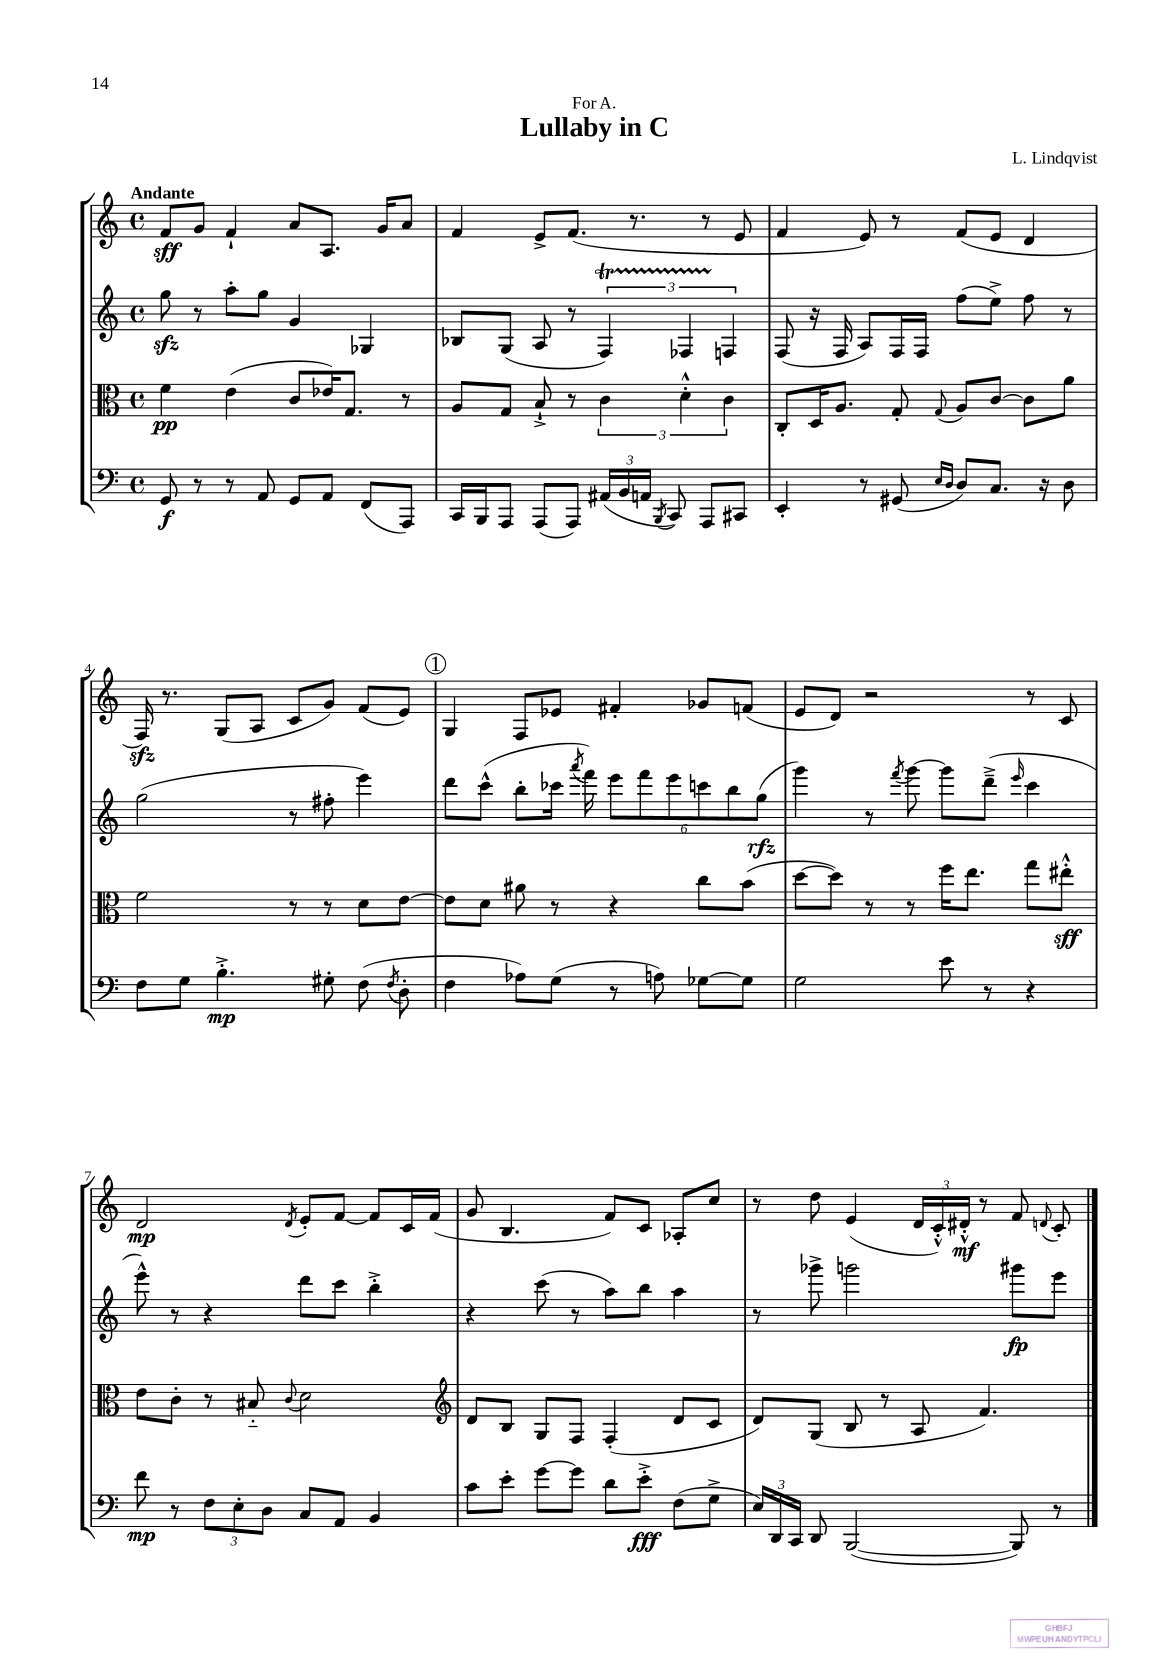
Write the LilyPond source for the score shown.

\header { title = "Lullaby in C" composer = "L. Lindqvist" dedication = "For A." }
<<
\new StaffGroup <<
\new Staff = "s0" {
    \clef treble \key c \major \defaultTimeSignature \time 4/4 \tempo "Andante"
    \autoBeamOff f'8[\sff g'8] f'4-! a'8[ a8.] g'16[ a'8] |
    f'4 e'8[-> f'8.]( r8. r8 e'8 |
    f'4 e'8) r8 f'8[( e'8] d'4 |
    f16\sfz) r8. g8[( a8] c'8[ g'8]) f'8[( e'8]) |
    \mark \markup { \circle "1" } g4 f8[ ees'8] fis'4-. ges'8[ f'8]( |
    e'8[ d'8]) r2 r8 c'8 |
    d'2\mp \acciaccatura { d'8 } e'8[-. f'8]~ f'8[ c'16 f'16]( |
    g'8 b4. f'8[) c'8] aes8[-. c''8] |
    r8 d''8 e'4( \tuplet 3/2 { d'16[ c'16-.-^) dis'16]-.-^\mf } r8 f'8 \appoggiatura { d'8 } c'8-. \bar "|." |
}
\new Staff = "s1" {
    \clef treble \key c \major \defaultTimeSignature \time 4/4
    \autoBeamOff g''8\sfz r8 a''8[-. g''8] g'4 ges4 |
    bes8[ g8]( a8 r8 \tuplet 3/2 { f4\startTrillSpan) fes4 f4\stopTrillSpan } |
    f8( r16 f16 a8[) f16 f16] f''8[( e''8]->) f''8 r8 |
    g''2( r8 fis''8-. e'''4) |
    \mark \markup { \circle "1" } d'''8[ c'''8]-^( b''8[-. ces'''16] \acciaccatura { a'''8 } f'''16) \tuplet 6/4 { e'''8[ f'''8 e'''8 c'''8 b''8 g''8]\rfz( } |
    g'''4) r8 \acciaccatura { f'''8 } g'''8~ g'''8[ d'''8]--->( \grace { e'''16 } c'''4 |
    e'''8-^) r8 r4 d'''8[ c'''8] b''4-.-> |
    r4 c'''8( r8 a''8[) b''8] a''4 |
    r8 ges'''8-> g'''2 gis'''8[\fp e'''8] \bar "|." |
}
\new Staff = "s2" {
    \clef alto \key c \major \defaultTimeSignature \time 4/4
    \autoBeamOff f'4\pp e'4( c'8[ ees'16) g8.] r8 |
    a8[ g8] b8-!-> r8 \tuplet 3/2 { c'4 d'4-.-^ c'4 } |
    c8[-. d16 a8.] g8-. \appoggiatura { g8 } a8[ c'8]~ c'8[ a'8] |
    f'2 r8 r8 d'8[ e'8]~ |
    \mark \markup { \circle "1" } e'8[ d'8] ais'8 r8 r4 c''8[ b'8]( |
    d''8[~ d''8]) r8 r8 f''16[ e''8.] g''8[ eis''8]-.-^\sff |
    e'8[ c'8]-. r8 bis8-_ \appoggiatura { c'8 } d'2 |
    \clef treble d'8[ b8] g8[ f8] f4-.( d'8[ c'8] |
    d'8[) g8]( b8 r8 a8 f'4.) \bar "|." |
}
\new Staff = "s3" {
    \clef bass \key c \major \defaultTimeSignature \time 4/4
    \autoBeamOff g,8\f r8 r8 a,8 g,8[ a,8] f,8[( a,,8]) |
    c,16[ b,,16 a,,8] a,,8[( a,,8]) \tuplet 3/2 { ais,16[( b,16 a,16] } \acciaccatura { b,,8 } c,8) a,,8[ cis,8] |
    e,4-. r8 gis,8( \grace { e16[ d16] } d8[) c8.] r16 d8 |
    f8[ g8] b4.-.->\mp gis8-. f8( \acciaccatura { f8 } d8-. |
    \mark \markup { \circle "1" } f4 aes8[) g8]( r8 a8) ges8[~ ges8] |
    g2 e'8 r8 r4 |
    f'8\mp r8 \tuplet 3/2 { f8[ e8-. d8] } c8[ a,8] b,4 |
    c'8[ e'8]-. g'8[~ g'8] d'8[ e'8]-.->\fff f8[( g8]-> |
    \tuplet 3/2 { e16[) d,16 c,16] } d,8 b,,2~( b,,8) r8 \bar "|." |
}
>>
>>
